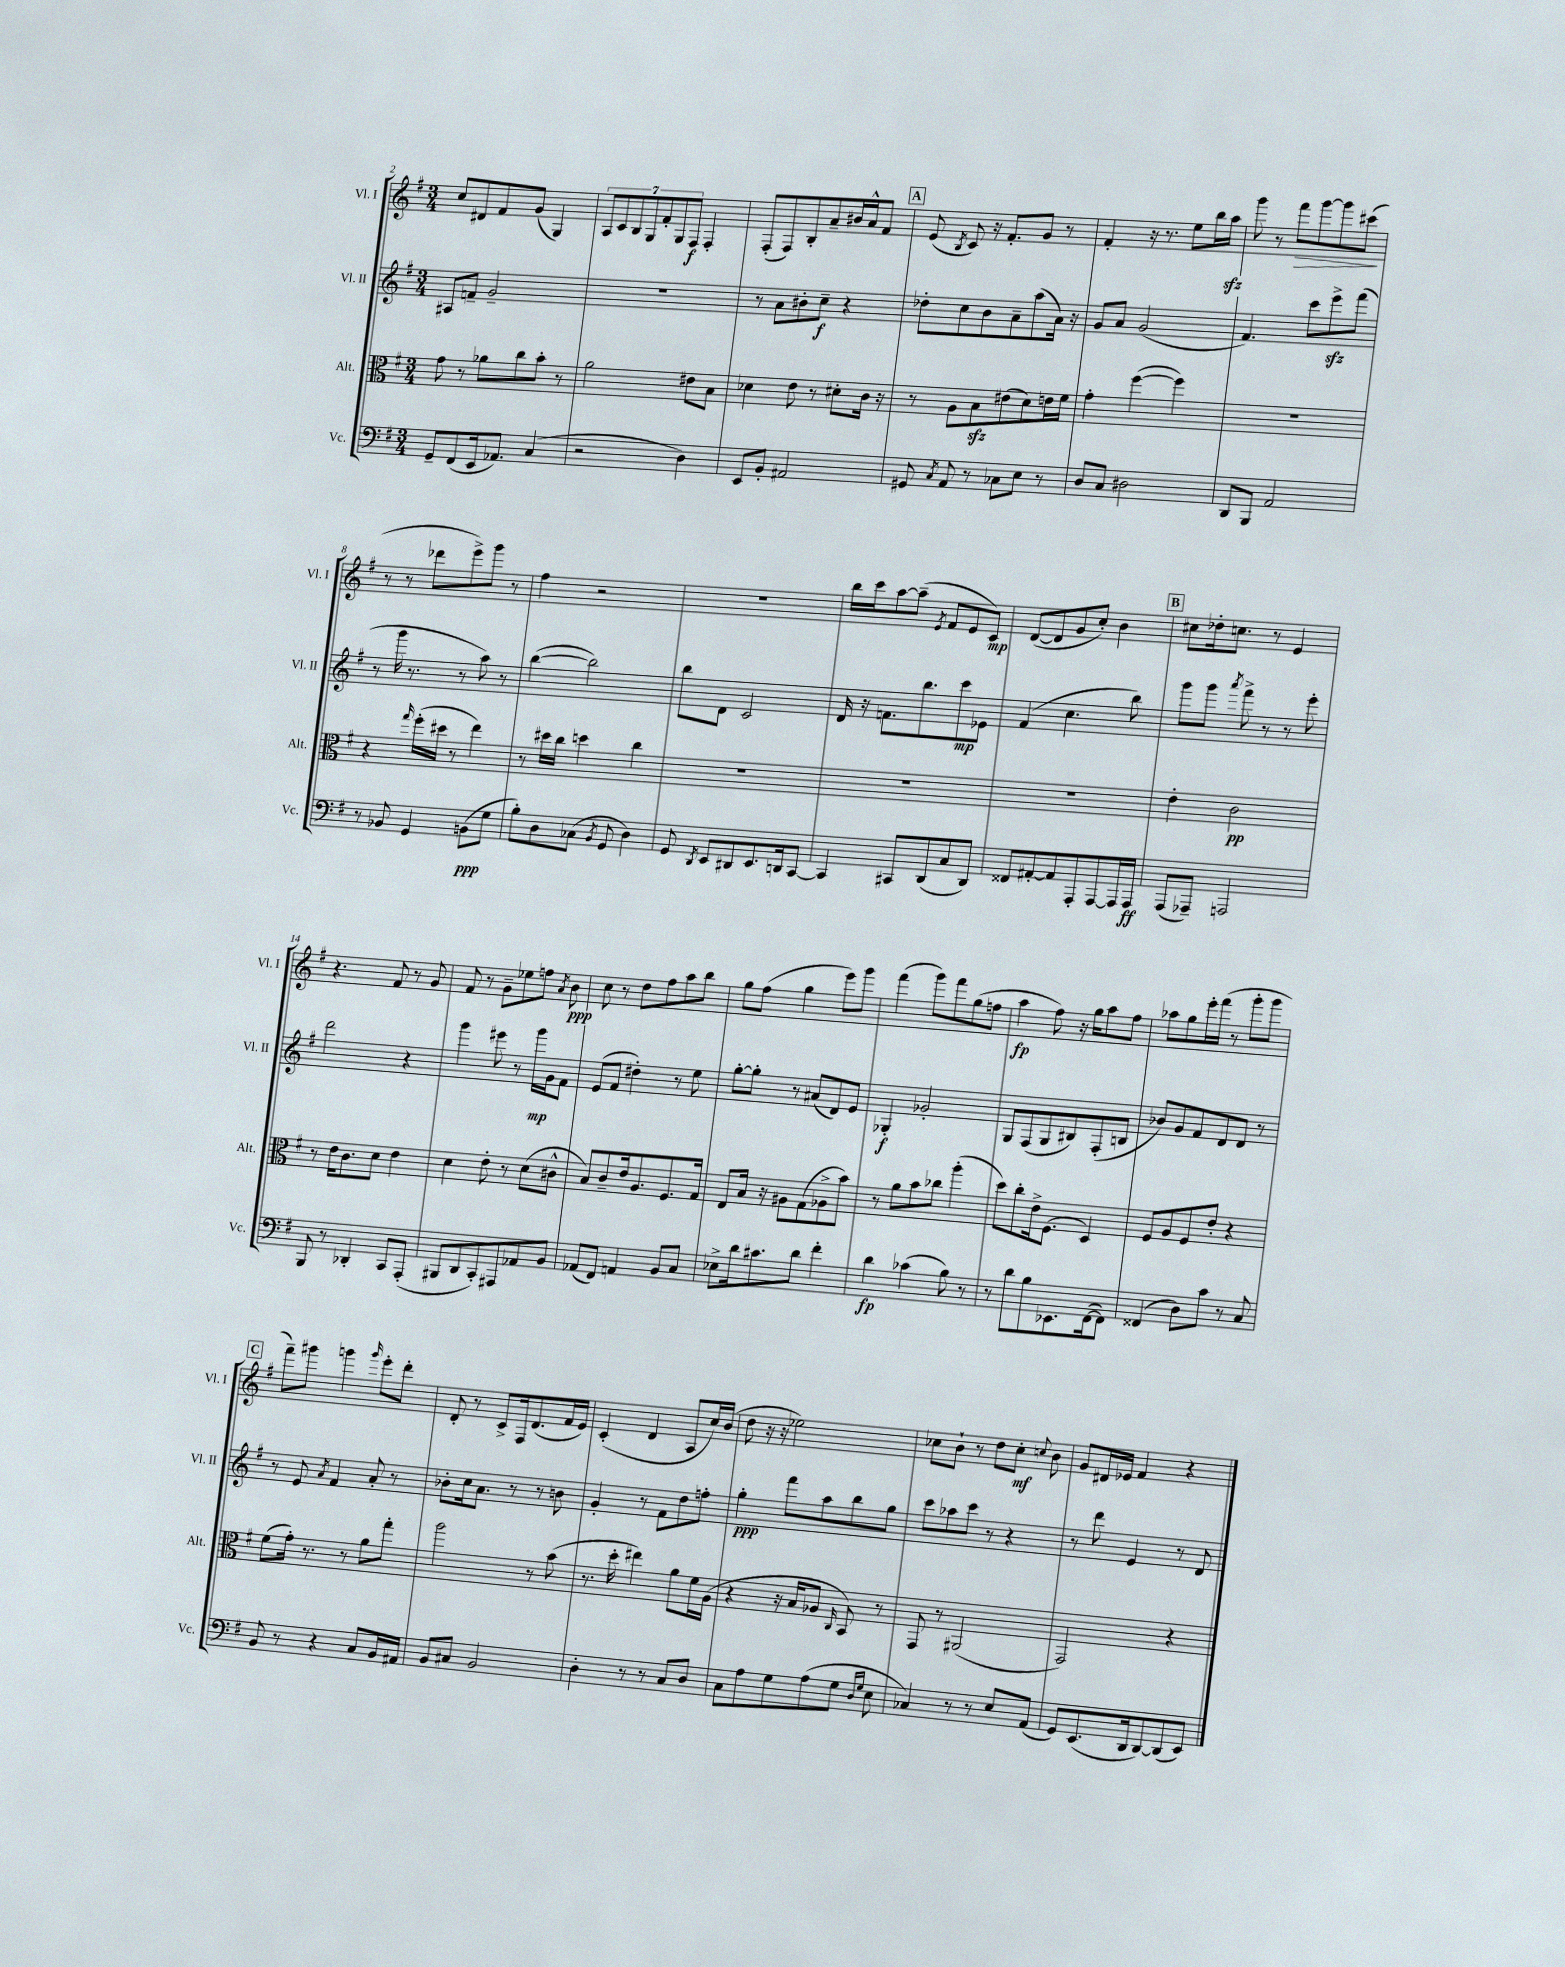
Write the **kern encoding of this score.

**kern	**dynam	**kern	**dynam	**kern	**dynam	**kern	**dynam
*part4	*part4	*part3	*part3	*part2	*part2	*part1	*part1
*staff4	*staff4	*staff3	*staff3	*staff2	*staff2	*staff1	*staff1
*I"Vc.	*	*I"Alt.	*	*I"Vl. II	*	*I"Vl. I	*
*I'Vc.	*	*I'Alt.	*	*I'Vl. II	*	*I'Vl. I	*
*clefF4	*	*clefC3	*	*clefG2	*	*clefG2	*
*k[f#]	*	*k[f#]	*	*k[f#]	*	*k[f#]	*
*M3/4	*	*M3/4	*	*M3/4	*	*M3/4	*
=2	=2	=2	=2	=2	=2	=2	=2
8GG~/L	.	8g\	.	8A#X/L	.	8cc/L	.
(8FF#/	.	8r	.	8fn~/J	.	8d#X/	.
16EE/k	.	8a-X\L	.	2g~/	.	8f#/	.
8.AA-X/J)	.	.	.	.	.	.	.
.	.	8cc\	.	.	.	(8g/J	.
(4C/	.	8b'\J	.	.	.	4G/)	.
.	.	8r	.	.	.	.	.
=3	=3	=3	=3	=3	=3	=3	=3
2r	.	2a\	.	2.r	.	14A/L	.
.	.	.	.	.	.	14c/	.
.	.	.	.	.	.	14B/	.
.	.	.	.	.	.	14G/	.
.	.	.	.	.	.	14f#'/	.
.	.	.	.	.	.	14G/	.
.	.	.	.	.	.	14F#/J	f
4D\)	.	8e#X\L	.	.	.	4F#'/	.
.	.	8B\J	.	.	.	.	.
=4	=4	=4	=4	=4	=4	=4	=4
8EE/L	.	4d-X\	.	8r	.	(8F#'/L	.
8BB'/J	.	.	.	8a\L	.	8F#/)	.
2AA#X/	.	8e\	.	8b#X'\	.	8B'/	.
.	.	8r	.	8cc~\J	f	8a~/	.
.	.	8d#X'\L	.	4r	.	16b#X/L	.
.	.	.	.	.	.	16a^^/J	.
.	.	16c\Jk	.	.	.	8f#/J	.
.	.	16r	.	.	.	.	.
!!LO:REH:place=s1:t=A
=5	=5	=5	=5	=5	=5	=5	=5
8GG#X/	.	8r	.	8dd-X'\L	.	(8e/	.
8qC/	.	.	.	.	.	8qB/	.
8AA/	.	8A\L	.	8cc\	.	8c/)	.
8r	.	8Bzz\	.	8b\	.	16r	.
.	.	.	.	.	.	8.f#'/L	.
8C-X\L	.	(8e#X\	.	8a~\	.	.	.
8E\J	.	8d\)	.	(8aa\	.	8g/J	.
8r	.	16en\L	.	16a\Jk)	.	8r	.
.	.	16f#\JJ	.	16r	.	.	.
=6	=6	=6	=6	=6	=6	=6	=6
8D/L	.	4g'\	.	8g/L	.	4f#'/	.
8C/J	.	.	.	8a/J	.	.	.
2D#X\	.	([4ff#\	.	(2g/	.	16r	.
.	.	.	.	.	.	8.r	.
.	.	4ff#\])	.	.	.	8ee\L	.
.	.	.	.	.	.	16bb\L	.
.	.	.	.	.	.	16aazz\JJ	.
=7	=7	=7	=7	=7	=7	=7	=7
8DD/L	.	2.r	.	4.f#/)	.	8ggg\	.
8BBB/J	.	.	.	.	.	8r	.
!	!	!	!	!	!	!	!LO:HP:b
2AA/	.	.	.	.	.	8fff#\L	>
.	.	.	.	8ccc\L	.	[8ggg\	.
.	.	.	.	8eeezz^\	.	8ggg\]	.
.	.	.	.	(8fff#\J	.	(8ccc#X\J	.
.	.	.	.	.	.	.	]
!!LO:LB:g=z
=8	=8	=8	=8	=8	=8	=8	=8
8r	.	4r	.	8r	.	8r	.
8BB-X/	.	.	.	16ggg\	.	8r	.
.	.	.	.	8.r	.	.	.
.	.	16qqgg/	.	.	.	.	.
4GG/	.	(16ff#'\LL	.	.	.	8ddd-X\L	.
.	.	16dd#X\JJ	.	.	.	.	.
.	.	8r	.	8r	.	8eee^\)	.
(8BBn\L	ppp	4ee\)	.	8aa\)	.	8ggg\J	.
8G\J	.	.	.	8r	.	8r	.
=9	=9	=9	=9	=9	=9	=9	=9
8B'\L)	.	8r	.	([4bb\	.	4ff#\	.
8D\	.	16dd#X\LL	.	.	.	.	.
.	.	16cc\JJ	.	.	.	.	.
(8C-X\J	.	4ddn\	.	2bb\])	.	2r	.
8qBB/	.	.	.	.	.	.	.
8GG/	.	.	.	.	.	.	.
4D\)	.	4cc\	.	.	.	.	.
=10	=10	=10	=10	=10	=10	=10	=10
8GG/	.	2.r	.	8bb\L	.	2.r	.
8qDD/	.	.	.	.	.	.	.
8EE/L	.	.	.	8d\J	.	.	.
8DD#X/	.	.	.	2c/	.	.	.
8.EE/	.	.	.	.	.	.	.
16DDn/k	.	.	.	.	.	.	.
[8CC/J	.	.	.	.	.	.	.
=11	=11	=11	=11	=11	=11	=11	=11
4CC/]	.	2.r	.	16d/	.	16bb\LL	.
.	.	.	.	16r	.	16ccc\J	.
.	.	.	.	8.fn\L	.	[8aa\	.
8CC#X/L	.	.	.	.	.	(8aa~\J]	.
.	.	.	.	8.bb\	.	.	.
.	.	.	.	.	.	8qe/	.
(8DD/	.	.	.	.	.	8f#/L	.
8C/	.	.	.	8ccc\	mp	8e/	.
8DD/J)	.	.	.	8e-X\J	.	8c/J)	mp
=12	=12	=12	=12	=12	=12	=12	=12
8FF##X/L	.	2.r	.	(4f#/	.	([8d/L	.
[8AA#X'/	.	.	.	.	.	8d/]	.
8AA#/]	.	.	.	4.cc\	.	8g/	.
8AAA'/	.	.	.	.	.	8cc'/J)	.
[8AAA/	.	.	.	.	.	4b\	.
16AAA/L]	.	.	.	8bb\)	.	.	.
16AAA/JJ	ff	.	.	.	.	.	.
!!LO:REH:place=s1:t=B
=13	=13	=13	=13	=13	=13	=13	=13
(8AAA/L	.	4e'\	.	8ggg\L	.	8cc#X\L	.
8AAA-X~/J)	.	.	.	8ggg\J	.	16dd-X'\k	.
.	.	.	.	.	.	8.ccn\J	.
.	.	.	.	8qaaa/	.	.	.
2AAAn/	.	2c\	pp	8fff#^\	.	.	.
.	.	.	.	8r	.	8r	.
.	.	.	.	8r	.	4e/	.
.	.	.	.	8eee'\	.	.	.
!!LO:LB:g=z
=14	=14	=14	=14	=14	=14	=14	=14
8BBB/	.	8r	.	2ddd\	.	4.r	.
8r	.	16e\KL	.	.	.	.	.
.	.	8.c\	.	.	.	.	.
4DD-X'/	.	.	.	.	.	.	.
.	.	8d\J	.	.	.	8f#/	.
8CC/L	.	4e\	.	4r	.	8r	.
(8AAA'/J	.	.	.	.	.	8g/	.
=15	=15	=15	=15	=15	=15	=15	=15
8BBB#X/L	.	4d\	.	4ggg\	.	8f#/	.
8DD/	.	.	.	.	.	8r	.
8CC'/)	.	8e'\	.	8eee#X\	.	8g~\L	.
8AAA#X/	.	8r	.	8r	.	8ee-X\	.
8AA-X/	.	(8d\L	.	16ggg\LL	mp	8ffn\J	.
.	.	.	.	16g\J	.	.	.
.	.	.	.	.	.	8qa/	.
8BB/J	.	8c#X^^\J	.	8f#\J	.	8b\	ppp
=16	=16	=16	=16	=16	=16	=16	=16
(8AA-X/L	.	8B/L)	.	(8e/L	.	8cc\	.
8FF#/J)	.	8c~/	.	8f#/J	.	8r	.
4AAn/	.	16e/k	.	4dd#X'\)	.	8dd\L	.
.	.	8.A/	.	.	.	.	.
.	.	.	.	.	.	8ff#\	.
8BB/L	.	8.F#/	.	8r	.	8aa\	.
8C/J	.	.	.	8ee\	.	8bb\J	.
.	.	16G/Jk	.	.	.	.	.
=17	=17	=17	=17	=17	=17	=17	=17
8E-X^\L	.	8E/L	.	[8gg'\L	.	8gg\L	.
16d\k	.	16B/Jk	.	8gg'\J]	.	(8ff#\J	.
8.c#X\	.	16r	.	.	.	.	.
.	.	8A#X\L	.	8r	.	4gg\	.
8d\J	.	(8G\	.	(8a#X/L	.	.	.
4f#'\	.	8A-X^\	.	8d/)	.	8eee\L)	.
.	.	8b\J)	.	8e/J	.	8ggg\J	.
=18	=18	=18	=18	=18	=18	=18	=18
4d\	fp	8r	.	4G-X'/	f	(4fff#\	.
.	.	8a\L	.	.	.	.	.
(4c-X\	.	8b\	.	2g-X'/	.	8ggg\L)	.
.	.	8cc-X\J	.	.	.	8fff#\	.
8B\)	.	(4aa'\	.	.	.	(8gg\	.
8r	.	.	.	.	.	8ffn\J	.
=19	=19	=19	=19	=19	=19	=19	=19
8r	.	8dd\L)	.	8G/L	.	4aa\	fp
8d\L	.	8cc'\	.	(8F#/	.	.	.
8B\	.	16e^\k	.	8G/	.	8ff#\)	.
.	.	(8.F#\J	.	.	.	.	.
8.EE-X\	.	.	.	8B#X/)	.	16r	.
.	.	.	.	.	.	16gg\KL	.
.	.	4D/)	.	(8F#'/	.	8aa\	.
([16FF#\k	.	.	.	.	.	.	.
8FF#\J])	.	.	.	8Bn/J	.	8ff#\J	.
=20	=20	=20	=20	=20	=20	=20	=20
(4FF##X/	.	8F#/L	.	8b-X/L)	.	8aa-X\L	.
.	.	8A/	.	8g/	.	8gg\	.
8D\L)	.	8F#/	.	8f#/	.	16eee'\L	.
.	.	.	.	.	.	(16fff#\JJ	.
8c\J	.	8e'/J	.	8d/	.	8r	.
8r	.	4r	.	8d/J	.	8ggg'\L	.
8C/	.	.	.	8r	.	8ggg\J	.
!!LO:LB:g=z
!!LO:REH:place=s1:t=C
=21	=21	=21	=21	=21	=21	=21	=21
8BB/	.	(8f#\L	.	8r	.	8fff#~\L)	.
8r	.	16g'\Jk)	.	8e/	.	8ggg#X\J	.
.	.	8.r	.	.	.	.	.
.	.	.	.	8qa/	.	.	.
4r	.	.	.	4f#/	.	4gggn\	.
.	.	8r	.	.	.	.	.
.	.	.	.	.	.	16qqggg/	.
8C/L	.	8a\L	.	8a'/	.	8eee'\L	.
16BB/L	.	8gg'\J	.	8r	.	8ddd'\J	.
16AA#X/JJ	.	.	.	.	.	.	.
=22	=22	=22	=22	=22	=22	=22	=22
8BB/L	.	2aa\	.	8b-X'\L	.	8d'/	.
8C#X/J	.	.	.	16cc\k	.	8r	.
.	.	.	.	8.a\J	.	.	.
2BB/	.	.	.	.	.	8c^/L	.
.	.	.	.	8r	.	16F#/k	.
.	.	.	.	.	.	(8.d/	.
.	.	8r	.	8r	.	.	.
.	.	(8b\	.	8bn\	.	16f#/L	.
.	.	.	.	.	.	16e/JJ)	.
=23	=23	=23	=23	=23	=23	=23	=23
4D'\	.	8.r	.	4g'/	.	(4c'/	.
.	.	16dd'\	.	.	.	.	.
8r	.	4ee#X\)	.	8r	.	4d/	.
8r	.	.	.	8f#\L	.	.	.
8C/L	.	8a\L	.	8dd\	.	8A/L	.
8D/J	.	16f#\L	.	8ffn'\J	.	16cc/L)	.
.	.	(16A\JJ	.	.	.	(16b/JJ	.
=24	=24	=24	=24	=24	=24	=24	=24
8C\L	.	4r	.	4gg'\	ppp	8dd\	.
8A\	.	.	.	.	.	16r	.
.	.	.	.	.	.	16r	.
8G\	.	16r	.	8fff#\L	.	2ee-X\)	.
.	.	16B/KL	.	.	.	.	.
(8A\	.	8A-X/J	.	8aa\	.	.	.
.	.	16qqC/	.	.	.	.	.
8G\J	.	8BB/)	.	8bb\	.	.	.
16qqD/LL	.	.	.	.	.	.	.
16qqG/JJ	.	.	.	.	.	.	.
8E\	.	8r	.	8gg\J	.	.	.
=25	=25	=25	=25	=25	=25	=25	=25
4C-X/)	.	8GG/	.	8ccc\L	.	8cc-X\L	.
.	.	8r	.	8aa-X\	.	8b`\J	.
8r	.	(2AA#X/	.	8ccc\J	.	8r	.
8r	.	.	.	8r	.	8dd\L	.
8E/L	.	.	.	4r	.	8cc-'\J	mf
.	.	.	.	.	.	8qqccn/	.
(8AA/J	.	.	.	.	.	8b\	.
=26	=26	=26	=26	=26	=26	=26	=26
8GG/L)	.	2GG/)	.	8r	.	8g/L	.
(8.EE/	.	.	.	8ddd\	.	16d#X/L	.
.	.	.	.	.	.	16e-X/JJ	.
.	.	.	.	4e/	.	4f#/	.
16DD/k	.	.	.	.	.	.	.
[8DD/)	.	.	.	.	.	.	.
(8DD/]	.	4r	.	8r	.	4r	.
8EE/J)	.	.	.	8d/	.	.	.
==	==	==	==	==	==	==	==
*-	*-	*-	*-	*-	*-	*-	*-
